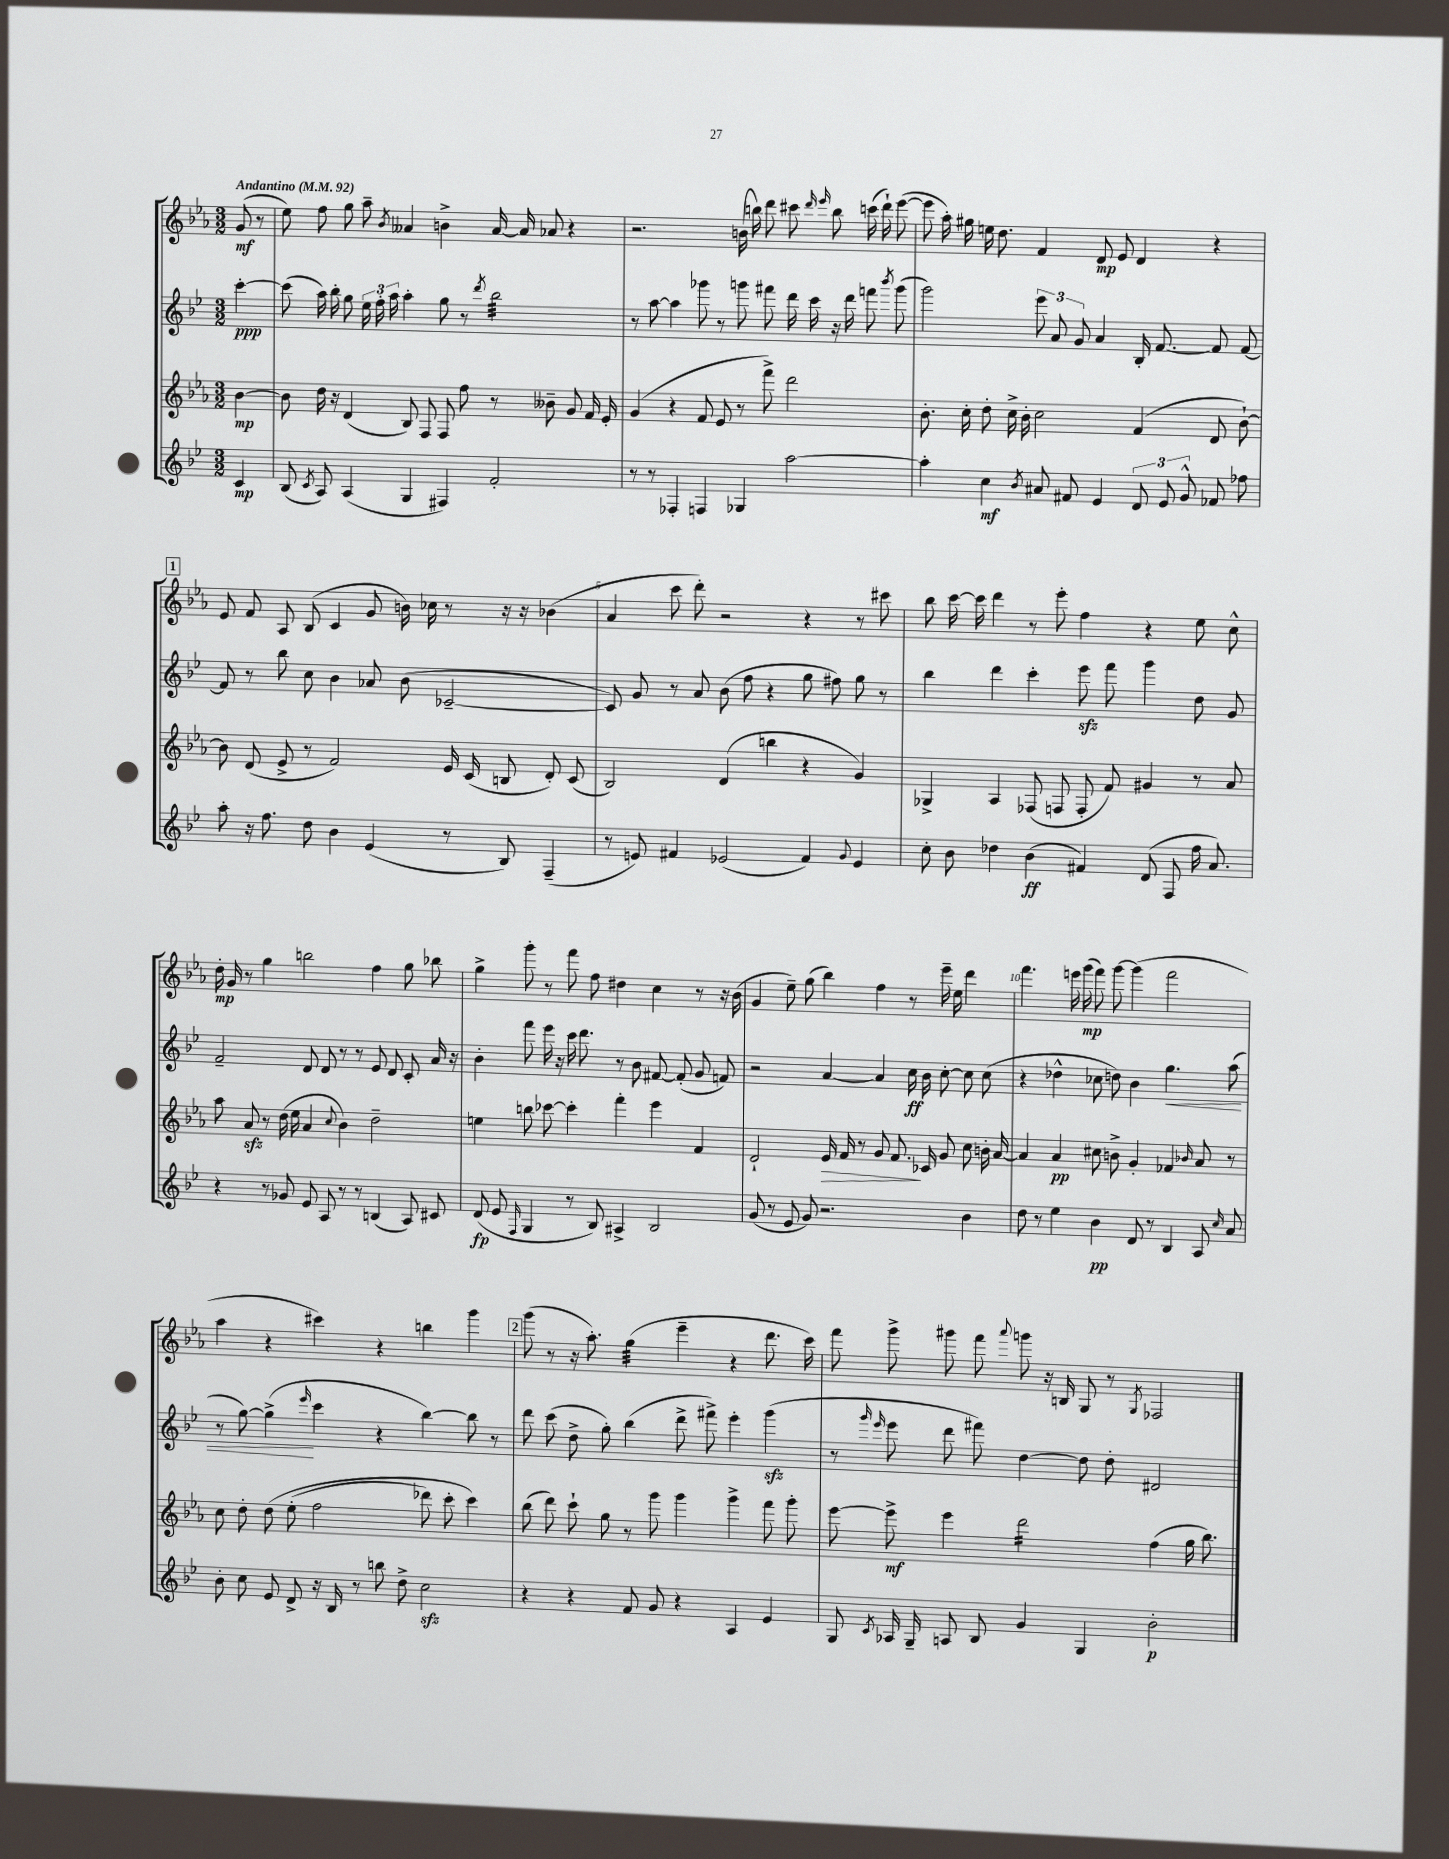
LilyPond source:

<<
\new StaffGroup <<
\new Staff = "s0" {
    \clef treble \key ees \major \numericTimeSignature \time 3/2 \partial 4 \tempo "Andantino" 4 = 92
    \autoBeamOff g'8\mf( r8 |
    ees''8) f''8 g''8 aes''8-- \acciaccatura { bes'8 } aeses'4 b'4-> aeses'16~ aeses'16 aes'8 r4 |
    r2. b'16( b''16) d'''8 cis'''8 \grace { d'''16 ees'''16 } b''8 c'''16( d'''16-!) ees'''8~( |
    ees'''8 aes''16-.) gis''16 e''16 d''8. f'4 d'8\mp ees'8 d'4 r4 |
    \mark \markup { \box "1" } ees'8 f'8 aes8 bes8( c'4 g'8 b'16) ces''16 r8 r16 r16 bes'4( |
    aes'4 c'''8 d'''8-.) r2 r4 r8 cis'''8 |
    bes''8 c'''16~ c'''16 d'''4 r8 ees'''8-. f''4 r4 ees''8 c''8-^ |
    d''16-.\mp g'16 r8 g''4 b''2 f''4 g''8 bes''8 |
    g''4-> g'''8-. r8 f'''8 f''8 dis''4 c''4 r8 r16 bes'16( |
    g'4 ees''8--) g''8( bes''4) f''4 r8 ees'''16-- ees''16 d'''4 |
    f'''4. e'''16 g'''16\mp( f'''8) g'''8~ g'''4( f'''2 |
    aes''4 r4 cis'''4) r4 b''4 g'''4 |
    \mark \markup { \box "2" } g'''8( r8 r16 aes''8.-.) g''4:32( ees'''4-- r4 d'''8. c'''16) |
    f'''8 g'''8-> gis'''8 f'''8 \appoggiatura { aes'''8 } g'''8 r16 b16 g8 r8 \acciaccatura { g8 } fes2 \bar "|." |
}
\new Staff = "s1" {
    \clef treble \key bes \major \numericTimeSignature \time 3/2 \partial 4
    \autoBeamOff c'''4~-.\ppp |
    c'''8( a''16) bes''16-. g''8 \tuplet 3/2 { ees''16 f''16-. a''16 } a''4-. g''8 r8 \acciaccatura { d'''8 } bes''2:32 |
    r8 a''8~ a''4 ges'''8 r8 g'''8 fis'''8 d'''16 c'''16 r16 d'''16 f'''8 \acciaccatura { bes'''8 } g'''8( |
    g'''2) \tuplet 3/2 { ees'''8 a'8 g'8 } a'4 bes16-. f'8.~ f'8 f'8~ |
    \mark \markup { \box "1" } f'8 r8 bes''8 c''8 bes'4 aes'8 bes'8( ces'2~-- |
    ces'8) g'8 r8 a'8 bes'8( f''8 r4 g''8 fis''8) g''8 r8 |
    bes''4 d'''4 c'''4-. ees'''8\sfz f'''8 g'''4 d''8 g'8 |
    f'2-- d'8 d'8 r8 r8 ees'8 d'8 c'8-. a'16 r16 |
    bes'4-. f'''8 ees'''16 r16 c'''16 d'''8. r8 bes'8 fis'8~ fis'8-.( g'8 f'8) |
    r2 a'4~ a'4 c''16\ff bes'16 c''8~-. c''8 c''8( |
    r4 des''4-^ ces''8 d''8) bes'4 g''4.\< a''8( |
    r8 g''8~) g''4->\!( \grace { ees'''16 } c'''4 r4 bes''4~) bes''8 r8 |
    \mark \markup { \box "2" } d'''8 c'''8( d''8-> g''8-.) bes''4( d'''8-> fis'''8->) ees'''4-. g'''4\sfz( |
    r8 \grace { g'''16 ees'''16 } ees'''8 d'''8 fis'''8) d''4~ d''8 d''8-. dis'2 \bar "|." |
}
\new Staff = "s2" {
    \clef treble \key ees \major \numericTimeSignature \time 3/2 \partial 4
    \autoBeamOff bes'4~\mp |
    bes'8 d''16 r16 d'4( bes8) f8 f8 f''8 r8 beses'8-- g'8 f'16 ees'16-. |
    g'4( r4 f'8 ees'8 r8 f'''8->) d'''2 |
    bes'8.-. c''16-. d''8-. c''16-> bes'16-. c''2 f'4( d'8 bes'8~-!) |
    \mark \markup { \box "1" } bes'8 d'8( ees'8-> r8 f'2) ees'16 c'16( b8 d'8-.) c'8( |
    bes2) d'4( b''4 r4 g'4) |
    ges4-> aes4 fes8( f8 f8-. f'8) gis'4 r8 aes'8 |
    aes''8 aes'8\sfz r8 d''16( ees''16 aes'4 \appoggiatura { c''8 } bes'4) d''2-- |
    e''4 b''8 ces'''8~ ces'''4-. f'''4-. ees'''4 f'4 |
    d'2-! ees'16\> f'16 r8 g'8 f'8.\! ces'16 g'8 c''8 b'16-. aes'16~ |
    aes'4 aes'4\pp cis''8 b'8-> g'4-. fes'4 \grace { bes'16 } aes'8 r8 |
    c''8 d''8-. d''8\( ees''8-.( f''2 des'''8) c'''8-. c'''4\) |
    \mark \markup { \box "2" } bes''8( d'''8) c'''8-! g''8 r8 g'''8 g'''4 g'''4-> f'''8 g'''8-. |
    ees'''8~ ees'''8->\mf ees'''4 d'''2:16 f''4( g''16 bes''8.) \bar "|." |
}
\new Staff = "s3" {
    \clef treble \key bes \major \numericTimeSignature \time 3/2 \partial 4
    \autoBeamOff c'4\mp |
    bes8( \acciaccatura { c'8 } a8) a4( g4 fis4) f'2-. |
    r8 r8 fes4-. f4 ges4 a''2~ |
    a''4-. c''4\mf \acciaccatura { bes'8 } ais'8 fis'8 ees'4 \tuplet 3/2 { d'8 ees'8 g'8-^ } fes'8 fes''8 |
    \mark \markup { \box "1" } a''8-. r16 f''8. d''8 bes'4 ees'4( r8 bes8) f4--( |
    r8 e'8) fis'4 ees'2( fis'4) \appoggiatura { g'8 } ees'4 |
    c''8-. bes'8 des''4 bes'4\ff( fis'4) d'8( f8 f''16 a'8.) |
    r4 r8 ges'8 ees'8 a8 r8 r8 b4( a8) cis'8 |
    d'8\fp( ees'8 \grace { f16 } g4 r8 bes8) ais4-> bes2 |
    g'8( r8 ees'8 g'8) r2. bes'4 |
    d''8 r8 ees''4 bes'4\pp d'8 r8 bes4 a8 \grace { c''16 } a'8 |
    bes'8-. c''8 ees'8 d'8-> r16 bes16 r8 b''8 d''8-> c''2\sfz |
    \mark \markup { \box "2" } r4 r4 f'8 g'8 r4 a4 ees'4 |
    g8 \acciaccatura { c'8 } aes16 g16-- a8 bes8 g'4 g4 bes'2-.\p \bar "|." |
}
>>
>>
\layout { \context { \Score \override BarNumber.break-visibility = ##(#f #t #t) barNumberVisibility = #(every-nth-bar-number-visible 5) } }
